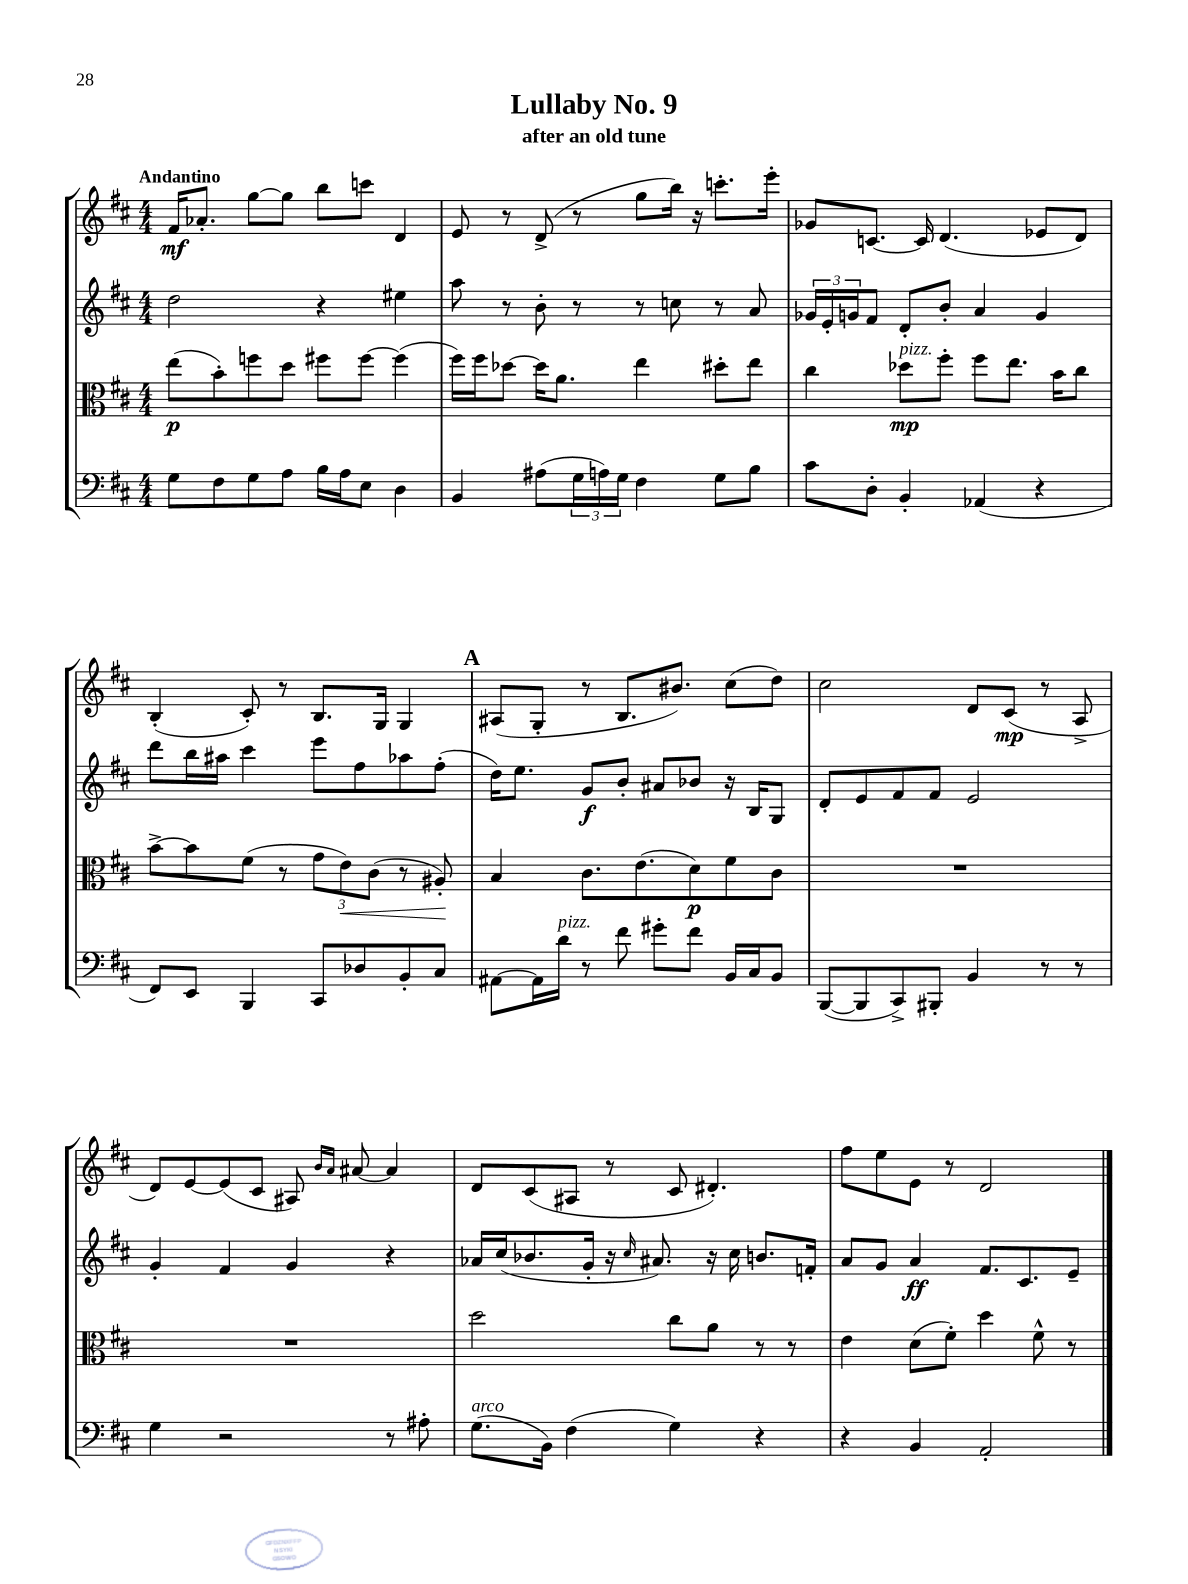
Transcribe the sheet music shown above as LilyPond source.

\header { title = "Lullaby No. 9" subtitle = "after an old tune" }
<<
\new StaffGroup <<
\new Staff = "s0" {
    \clef treble \key d \major \numericTimeSignature \time 4/4 \tempo "Andantino"
    fis'16\mf aes'8.-. g''8~ g''8 b''8 c'''8 d'4 |
    e'8 r8 d'8->( r8 g''8 b''16) r16 c'''8.-. e'''16-. |
    ges'8 c'8.~ c'16 d'4.( ees'8 d'8) |
    b4-.( cis'8-.) r8 b8. g16 g4 |
    \mark \markup { \bold "A" } ais8( g8-. r8 b8. bis'8.) cis''8( d''8) |
    cis''2 d'8 cis'8\mp( r8 a8-> |
    d'8) e'8~ e'8( cis'8 ais8) \grace { b'16 a'16 } ais'8~ ais'4 |
    d'8 cis'8( ais8 r8 cis'8 dis'4.-.) |
    fis''8 e''8 e'8 r8 d'2 \bar "|." |
}
\new Staff = "s1" {
    \clef treble \key d \major \numericTimeSignature \time 4/4
    d''2 r4 eis''4 |
    a''8 r8 b'8-. r8 r8 c''8 r8 a'8 |
    \tuplet 3/2 { ges'16 e'16-. g'16 } fis'8 d'8-. b'8-. a'4 g'4 |
    d'''8 b''16 ais''16 cis'''4 e'''8 fis''8 aes''8 fis''8-.( |
    \mark \markup { \bold "A" } d''16) e''8. g'8\f b'8-. ais'8 bes'8 r16 b16 g8 |
    d'8-. e'8 fis'8 fis'8 e'2 |
    g'4-. fis'4 g'4 r4 |
    aes'16 cis''16( bes'8. g'16-. r16 \grace { cis''16 } ais'8.) r16 cis''16 b'8. f'16-. |
    a'8 g'8 a'4\ff fis'8. cis'8. e'8-- \bar "|." |
}
\new Staff = "s2" {
    \clef alto \key d \major \numericTimeSignature \time 4/4
    e''8\p( b'8-.) f''8 d''8 fis''8 fis''8~ fis''4( |
    fis''16) fis''16 des''8~ des''16 a'8. e''4 dis''8-. e''8 |
    cis''4 des''8\mp^\markup { \italic "pizz." } fis''8-. fis''8 e''8. b'16 cis''8 |
    b'8~-> b'8 fis'8( r8 \tuplet 3/2 { g'8 e'8\<) cis'8( } r8 ais8-.\!) |
    \mark \markup { \bold "A" } b4 cis'8. e'8.( d'8\p) fis'8 cis'8 |
    R1 |
    R1 |
    d''2 cis''8 a'8 r8 r8 |
    e'4 d'8( fis'8-.) d''4 fis'8-^ r8 \bar "|." |
}
\new Staff = "s3" {
    \clef bass \key d \major \numericTimeSignature \time 4/4
    g8 fis8 g8 a8 b16 a16 e8 d4 |
    b,4 ais8( \tuplet 3/2 { g16 a16) g16 } fis4 g8 b8 |
    cis'8 d8-. b,4-. aes,4( r4 |
    fis,8) e,8 b,,4 cis,8 des8 b,8-. cis8 |
    \mark \markup { \bold "A" } ais,8~ ais,16 d'16^\markup { \italic "pizz." } r8 fis'8 gis'8-. fis'8 b,16 cis16 b,8 |
    b,,8~( b,,8 cis,8->) bis,,8-. b,4 r8 r8 |
    g4 r2 r8 ais8-. |
    g8.^\markup { \italic "arco" }( b,16) fis4( g4) r4 |
    r4 b,4 a,2-. \bar "|." |
}
>>
>>
\layout { \context { \Score \remove "Bar_number_engraver" } }
